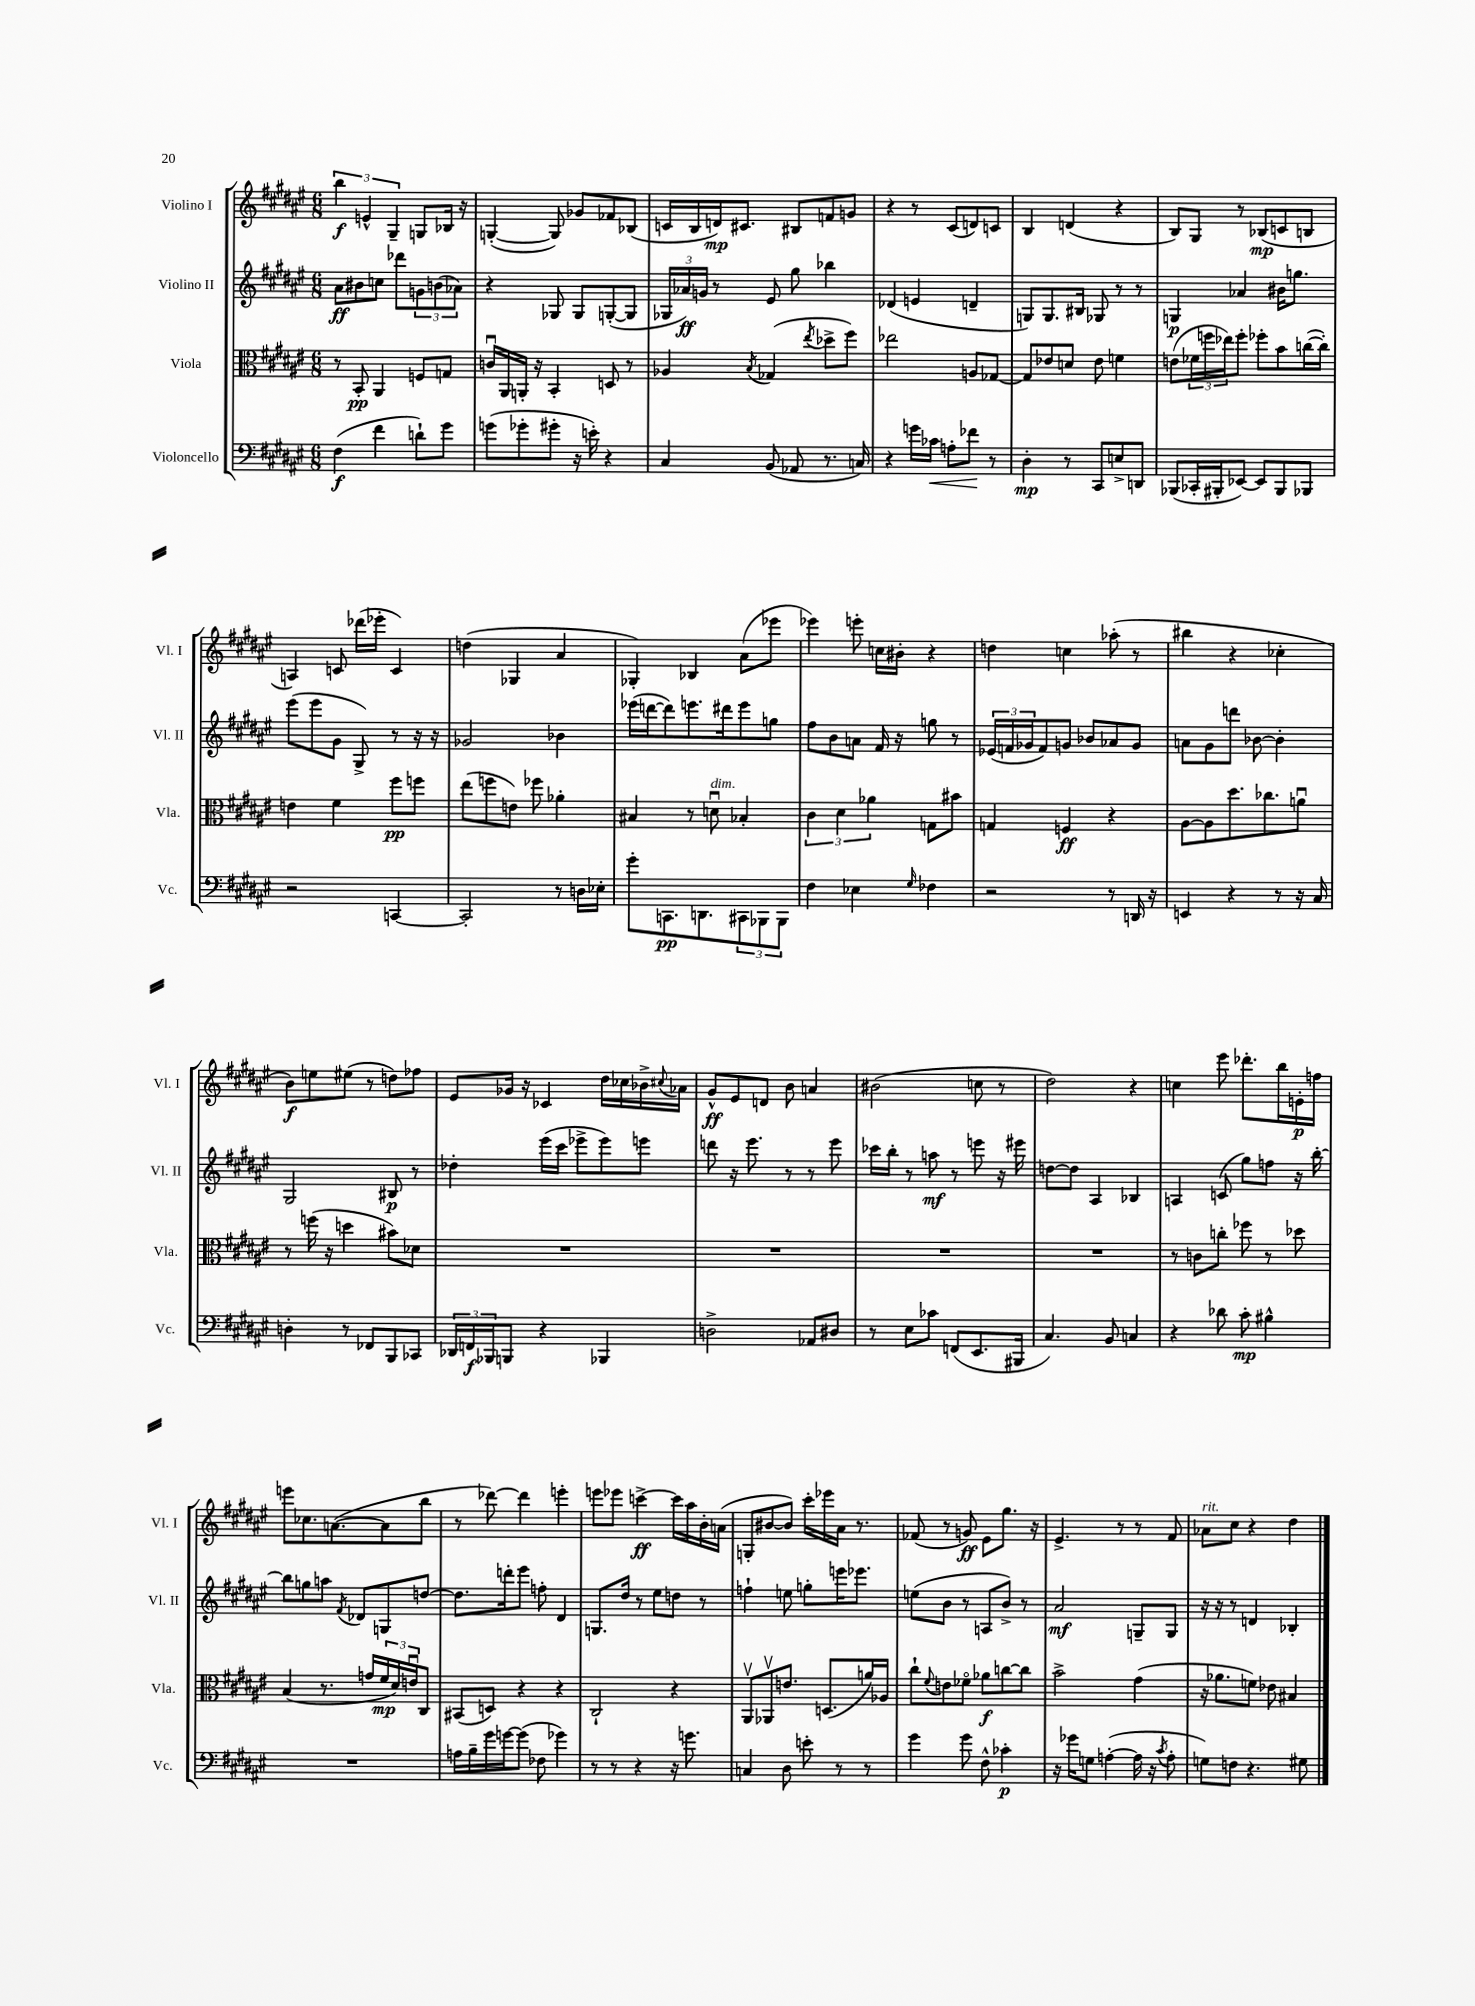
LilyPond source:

<<
\new StaffGroup <<
\new Staff = "s0" \with { instrumentName = "Violino I" shortInstrumentName = "Vl. I" } {
    \clef treble \key fis \major \numericTimeSignature \time 6/8
    \tuplet 3/2 { b''4\f e'4-^ gis4-- } g8 bes16 r16 |
    g4~-.( g8) ges'8 fes'8 bes8( |
    c'16 b16 d'16\mp) cis'8. bis8 f'8 g'8 |
    r4 r8 cis'8( d'8) c'8 |
    b4 d'4( r4 |
    b8) gis8 r8 bes8\mp( c'8 b8 |
    a4) c'8 des'''16( ees'''16-. c'4) |
    d''4( ges4 ais'4 |
    ges4-.) bes4 ais'8( ees'''8 |
    ees'''4) e'''8-. c''16 bis'16-. r4 |
    d''4 c''4 aes''8-.( r8 |
    bis''4 r4 ces''4-. |
    b'8\f) e''8 eis''8( r8 d''8) fes''8 |
    eis'8 ges'16 r16 ces'4 dis''16 ces''16 bes'16-> \appoggiatura { cis''8 } aes'16 |
    gis'8-^\ff eis'8 d'8 b'8 a'4 |
    bis'2( c''8 r8 |
    dis''2) r4 |
    c''4 eis'''8 des'''8.-. b''16 e'16-.\p f''16 |
    e'''8 ces''8. a'8.~( a'8 b''8 |
    r8 des'''8~) des'''4 e'''4-. |
    e'''8 ees'''8 c'''4~->\ff c'''16 ais''16 b'16-. a'16( |
    g8-. bis'8~ bis'8) cis'''16-. ees'''16 ais'16 r8. |
    fes'8( r8 g'8\ff) eis'8 gis''8. r16 |
    eis'4.-> r8 r8 fis'8 |
    aes'8^\markup { \italic "rit." } cis''8 r4 dis''4 \bar "|." |
}
\new Staff = "s1" \with { instrumentName = "Violino II" shortInstrumentName = "Vl. II" } {
    \clef treble \key fis \major \numericTimeSignature \time 6/8
    ais'8\ff bis'8 c''8 des'''8 \tuplet 3/2 { g'8 b'8( aes'8) } |
    r4 ges8 ges8 g8~-.( g8 |
    \tuplet 3/2 { ges16 aes'16\ff) g'16 } r8 eis'8 gis''8 bes''4 |
    des'4( e'4 d'4-- |
    g8) g8. bis16 ges8 r8 r8 |
    g4\p aes'4 bis'16 g''8. |
    eis'''8( eis'''8 gis'8 gis8->) r8 r16 r16 |
    ges'2 bes'4 |
    ees'''16( d'''16~ d'''8) e'''8. dis'''16 e'''8 g''8 |
    fis''8 b'8 a'8 fis'16 r16 g''8 r8 |
    \tuplet 3/2 { ees'16( f'16 ges'16 } f'8) g'8 bes'8 aes'8 g'8 |
    a'8 gis'8 d'''8 bes'8~ bes'4-. |
    gis2 bis8\p r8 |
    des''4-. eis'''16( cis'''16 ees'''8-> ees'''8) e'''8 |
    d'''8 r16 eis'''8. r8 r8 eis'''8 |
    ces'''16 b''16-. r8 a''8\mf r8 e'''8 r16 eis'''16 |
    d''8~ d''8 ais4 bes4 |
    a4 c'8( gis''8) f''8 r16 b''16~-. |
    b''8 g''8 a''8 \acciaccatura { fis'8 } des'8 g8 d''8~ |
    d''8. d'''16-. eis'''8 f''8-. dis'4 |
    g8. dis''16 r8 eis''8 d''8 r8 |
    f''4-! e''8 g''8-. e'''16 ees'''8. |
    e''8( b'8 r8 a8 b'8->) r8 |
    ais'2\mf g8-- g8 |
    r16 r16 r8 d'4 bes4-. \bar "|." |
}
\new Staff = "s2" \with { instrumentName = "Viola" shortInstrumentName = "Vla." } {
    \clef alto \key fis \major \numericTimeSignature \time 6/8
    r8 b,8-.\pp ais,4 f8 g8 |
    c'16\downbow ais,16 a,16-. r16 b,4-. d8 r8 |
    aes4 \acciaccatura { b8 } ges4( \acciaccatura { eis''8 } des''8-> fis''8) |
    ees''2 a8 ges8~ |
    ges8 ees'8 d'8 ees'8 f'4 |
    e'8( \tuplet 3/2 { fes'16 f''16 ees''16) } f''8-. fes''8-. b'8 c''16~( c''16-.) |
    e'4 fis'4 fis''8\pp f''8 |
    eis''8( f''8 e'8) fes''8 aes'4-. |
    bis4 r8 d'8\downbow^\markup { \italic "dim." } bes4-. |
    \tuplet 3/2 { cis'4 dis'4 aes'4 } g8 bis'8 |
    g4 f4\ff r4 |
    ais8~ ais8 dis''8. ces''8. a'8\downbow |
    r8 f''16( r16 d''4 bis'8) des'8 |
    R2. |
    R2. |
    R2. |
    R2. |
    r8 c'8 c''8-. fes''8 r8 des''8 |
    b4( r8. g'16 \tuplet 3/2 { fis'16\mp dis'16) e'16\downbow } cis8 |
    bis,8( d8) r4 r4 |
    cis2-! r4 |
    ais,8\upbow aes,8\upbow e'8. d8.( a'16) aes16 |
    cis''8-! \appoggiatura { fis'8 } e'8 fes'8\flageolet aes'8\f c''8~ c''8 |
    b'2-> gis'4( |
    r16 aes'8. f'8) ees'8 bis4 \bar "|." |
}
\new Staff = "s3" \with { instrumentName = "Violoncello" shortInstrumentName = "Vc." } {
    \clef bass \key fis \major \numericTimeSignature \time 6/8
    fis4\f( fis'4 d'8-!) gis'8 |
    g'8( ges'8-. gis'8-. r16 e'16-.) r4 |
    cis4 b,8( aes,8 r8. c16) |
    r4 g'16 ces'16\< a8-. fes'8\! r8 |
    dis4-.\mp r8 cis,8 e8-> d,8 |
    bes,,8( ces,16-. bis,,16-. ees,8~) ees,8 bis,,8 bes,,8 |
    r2 c,4~ |
    c,2-. r8 d16 ees16-. |
    gis'8-. c,8.\pp d,8. \tuplet 3/2 { cis,8 bes,,8 bes,,8 } |
    fis4 ees4 \grace { gis16 } fes4 |
    r2 r8 d,16 r16 |
    e,4 r4 r8 r16 cis16 |
    d4-. r8 fes,8 b,,8 ces,8 |
    \tuplet 3/2 { des,16 f,16\f bes,,16 } b,,8 r4 bes,,4 |
    d2-> aes,8 dis8 |
    r8 eis8 ces'8 f,8( eis,8. bis,,16 |
    cis4.) b,8 c4 |
    r4 des'8 cis'8-.\mp bis4-^ |
    R2. |
    a16 b16-- gis'16 g'16~ g'8( fes8 ges'4) |
    r8 r8 r4 r16 g'8. |
    c4 dis8 e'8-. r8 r8 |
    gis'4 gis'8 fis8-^ ces'4-.\p |
    r16 ges'16 g8 a4~-.( a16 r16 \acciaccatura { cis'8 } a8-. |
    g8) f8 r4. gis8 \bar "|." |
}
>>
>>
\layout { \context { \Score \remove "Bar_number_engraver" } }
